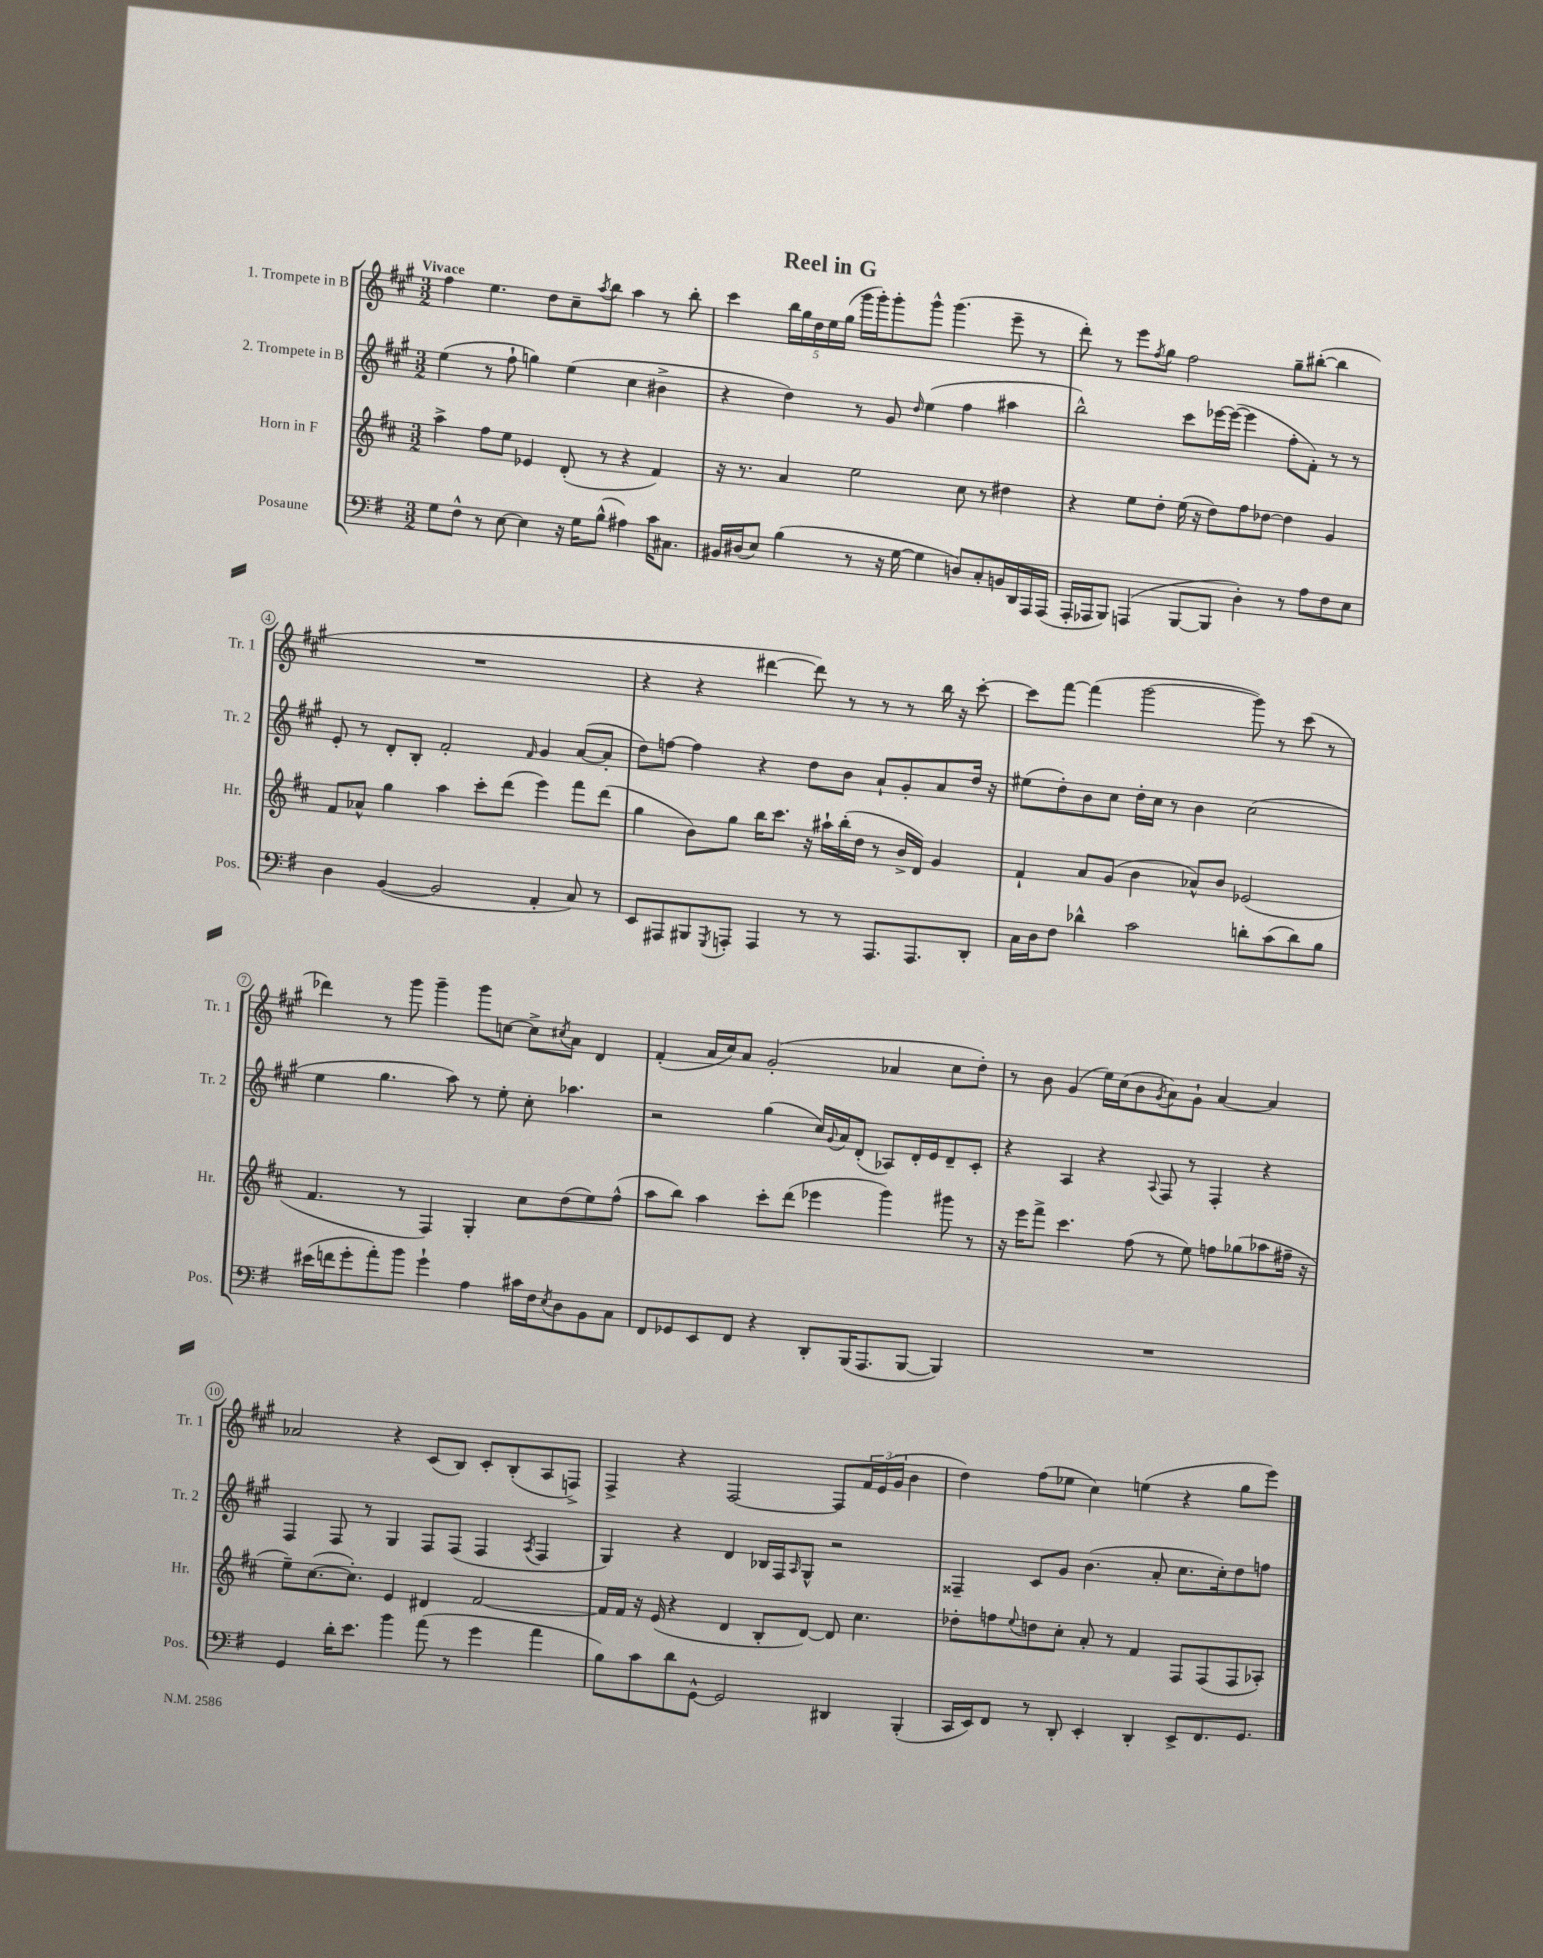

**kern	**kern	**kern	**kern
*part4	*part3	*part2	*part1
*staff4	*staff3	*staff2	*staff1
*I"Posaune	*I"Horn in F	*I"2. Trompete in B	*I"1. Trompete in B
*I'Pos.	*I'Hr.	*I'Tr. 2	*I'Tr. 1
*clefF4	*clefG2	*clefG2	*clefG2
*k[f#]	*k[f#c#]	*k[f#c#g#]	*k[f#c#g#]
*M3/2	*M3/2	*M3/2	*M3/2
=1	=1	=1	=1
!	!	!	!LO:TX:a:B:t=Vivace
8G\L	4aa^\	(4ee\	4ff#\
8F#^^\J	.	.	.
8r	8ff#\L	8r	4.ee\
[8E\	8ee\J	8ff#`\	.
4E\]	4e-X/	4ggn\)	.
.	.	.	8dd\L
16r	(8d'/	(4ee\	8cc#~\
16G\KL	.	.	.
.	.	.	8qaa/
(8B^^\J	8r	.	8bb\J
4A#X\)	4r	4cc#\	4aa\
16c\KL	4f#/)	4b#X^\	8r
8.C#X\J	.	.	.
.	.	.	8bb'\
=2	=2	=2	=2
16BB#X/LL	16r	4r	4ccc#\
(16D#X/J	8.r	.	.
8E/J)	.	.	.
(4B\	4a/	4dd\)	20bb\LL
.	.	.	20gg#\
.	.	.	20dd\
.	.	.	20ee\
.	.	.	(20gg#\JJ
8r	2ee\	8r	16ggg#\LL
.	.	.	16ggg#'\J)
16r	.	8g#/	8ggg#'\
[16G\	.	.	.
.	.	16qqdd/	.
4G\]	.	(4ee\	8ggg#^^\J
.	.	.	(4.ggg#\
8Dn/L)	8cc#\	4ff#\	.
8C'/	8r	.	.
16BBn/L	4dd#X\	4aa#X\	8eee~\
16DD/	.	.	.
16AAA/	.	.	8r
(16AAA/JJ	.	.	.
=3	=3	=3	=3
16AAA'/LL	4r	2bb^^\)	8ddd'\)
16AAA-X/J	.	.	.
8BBB/J)	.	.	8r
(4AAAn/	8ee\L	.	8eee\L
.	.	.	8qff#/
.	8dd'\J	.	8gg#\J
[8BBB/L	(16ee\	8ccc#\L	2ff#\
.	16r	.	.
8BBB/J]	8dd\L)	[16eee-X\L	.
.	.	(16eee-\JJ_	.
4D'\)	8ff#\	4eee-\]	.
.	[8dd-X\J	.	.
8r	4dd-\]	8ff#'\L	8gg#~\L
8A\L	.	8f#'\J)	([8bb#X'\J
8F#\	4g/	8r	4bb#\]
8E\J	.	8r	.
!!LO:LB:g=z
=4	=4	=4	=4
4D\	8f#/L	8e'/	1.r
.	8a-X^^/J	8r	.
([4BB/	4gg\	8d'/L	.
.	.	8B'/J	.
2BB/]	4aa\	2f#'/	.
.	8ccc#'\L	.	.
.	(8ddd\J	.	.
.	.	16qqf#/	.
4AA'/	4eee\)	4g#/	.
8C/)	8fff#\L	([8a/L	.
8r	(8ddd\J	8a'/J]	.
=5	=5	=5	=5
8EE/L	4gg\	8dd\L)	4r
8AAA#X/	.	[8ffn\J	.
8BBB#X/	8b\L)	4ff\]	4r
8qGGG/	.	.	.
8AAAn'/J	8gg\J	.	.
4AAA/	16bb\KL	4r	[4ddd#X\
.	8.ccc#\J	.	.
8r	16r	8dd\L	8ddd#\])
.	16aa#X`\LL	.	.
8r	(16bb'\	8b\J	8r
.	16dd\JJ	.	.
8.AAA/L	8r	8a`/L	8r
.	16b^/LL	8g#'/	8r
8.AAA/	16d/JJ)	.	.
.	4g/	8a/	16bb\
.	.	.	16r
8DD'/J	.	16dd/Jk	[8ccc#'\
.	.	16r	.
=6	=6	=6	=6
16C\LL	4f#`/	(8ee#X\L	8ccc#\L]
16D\J	.	.	.
8F#\J	.	8dd'\)	[8fff#\J
4d-X^^\	8a/L	8b\	(4fff#\]
.	(8g/J	8cc#\J	.
2c\	4b\	16dd'\LL	[2ggg#\
.	.	16cc#\JJ	.
.	.	8r	.
.	8a-X^^/L)	4b\	.
.	8b/J	.	.
8dn'\L	(2e-X/	(2cc#\	8ggg#\])
(8c\	.	.	8r
8d\)	.	.	(8ccc#\
8B\J	.	.	8r
!!LO:LB:g=z
=7	=7	=7	=7
(16e#X\LL	4.f#/	4ee\	4ddd-X\)
16fn\J	.	.	.
8g'\	.	.	.
8a'\)	.	4.gg#\	8r
8b\J	8r	.	8ggg#\
4g`\	4F#/)	.	4ggg#~\
.	.	8aa\)	.
4A\	4G'/	8r	8ggg#\L
.	.	8ee'\	[8ccn\J
16c#X\LL	8cc#\L	8cc#'\	8cc^\L]
16F#\J	.	.	.
8qE/	.	.	8qcc#X/
8D\	(8dd\	4.aa-X\	8a\J
8BB\	8ee\)	.	4d/
8C\J	(8ff#^^\J	.	.
=8	=8	=8	=8
8FF#/L	8aa\L	2r	(4f#'/
8GG-X/	8bb\J)	.	.
8EE/	4aa\	.	16a/LL
.	.	.	16cc#/J)
8FF#/J	.	.	8a/J
4r	8ccc#'\L	(4gg#\	(2g#'/
.	(8ddd\J	.	.
8DD'/L	4eee-X\	16cc#/LL)	.
.	.	8qqg#/	.
.	.	16a/J	.
(16BBB/K	.	(8d'/J	.
8.AAA/	.	.	.
.	4ggg\)	8A-X/L)	4a-X/
[8BBB/J	.	16d'/L	.
.	.	16e/J	.
4BBB/])	8ggg#X\	8d~/	8cc#\L
.	8r	8c#'/J	8dd'\J)
=9	=9	=9	=9
1.r	16r	4r	8r
.	16eee\KL	.	.
.	8fff#^\J	.	8b\
.	4.ccc#\	4A/	(4g#/
.	.	4r	16ee\LL)
.	.	.	(16cc#\J
.	(8ff#\	.	8b\
.	.	8qqA/	8qg#/
.	8r	8F#/	8a\)
.	8ee\)	8r	8g#`\J
.	8ffn\L	4F#'/	[4a/
.	(8gg-X\	.	.
.	8aa-X\	4r	4a/]
.	16ff#X~\Jk	.	.
.	16r	.	.
!!LO:LB:g=z
=10	=10	=10	=10
4GG/	8ee~\L)	4F#/	2a-X/
.	([8.cc#\	.	.
16d'\KL	.	8F#/	.
8.e\J	8.cc#'\J])	.	.
.	.	8r	.
4b\	4e/	4G#/	4r
(8a\	4d#X/	8F#/L	(8c#/L
8r	.	(8F#/J	8B/J)
4g\	[2f#/	4F#/	8c#'/L
.	.	.	(8B'/
.	.	8qA/	.
4a\	.	4F#/	8A/
.	.	.	8Fn^/J)
=11	=11	=11	=11
8B\L)	16f#/LL]	4G#/)	4F#^/
.	16f#/JJ	.	.
8c\	16r	.	.
.	(16e/	.	.
8d\	4r	4r	4r
[8GG^^\J	.	.	.
2GG/]	4d/	4d/	[2F#/
.	8B'/L	16B-X/LL	.
.	.	16F#/J	.
.	.	16qqA/	.
.	[8d/J)	8G#^^/J	.
4DD#X/	8d/]	2r	8F#/L]
.	4.cc#\	.	24f#/L
.	.	.	(24e/
.	.	.	24g#/JJ
(4BBB'/	.	.	4b\
=12	=12	=12	=12
16CC/LL	8dd-X'\L	4F##X~/	4dd\)
16EE/J)	.	.	.
8FF#/J	8ffn\	.	.
.	8qqee/	.	.
8r	8ddn\	8c#/L	(8ff#\L
8DD'/	8cc#'\J	8g#/J	8ee-X\J
4EE'/	8a'/	(4.b\	4cc#\)
.	8r	.	.
4DD'/	4f#/	.	(4een\
.	.	8a'/	.
8EE^/L	8F#/L	8.cc#\L	4r
8.FF#/	(8F#/	.	.
.	.	16cc#'\k)	.
.	8F#/	8dd\	8gg#\L
8.GG/J	.	.	.
.	8A-X'/J)	8ffn\J	8eee\J)
==	==	==	==
*-	*-	*-	*-
